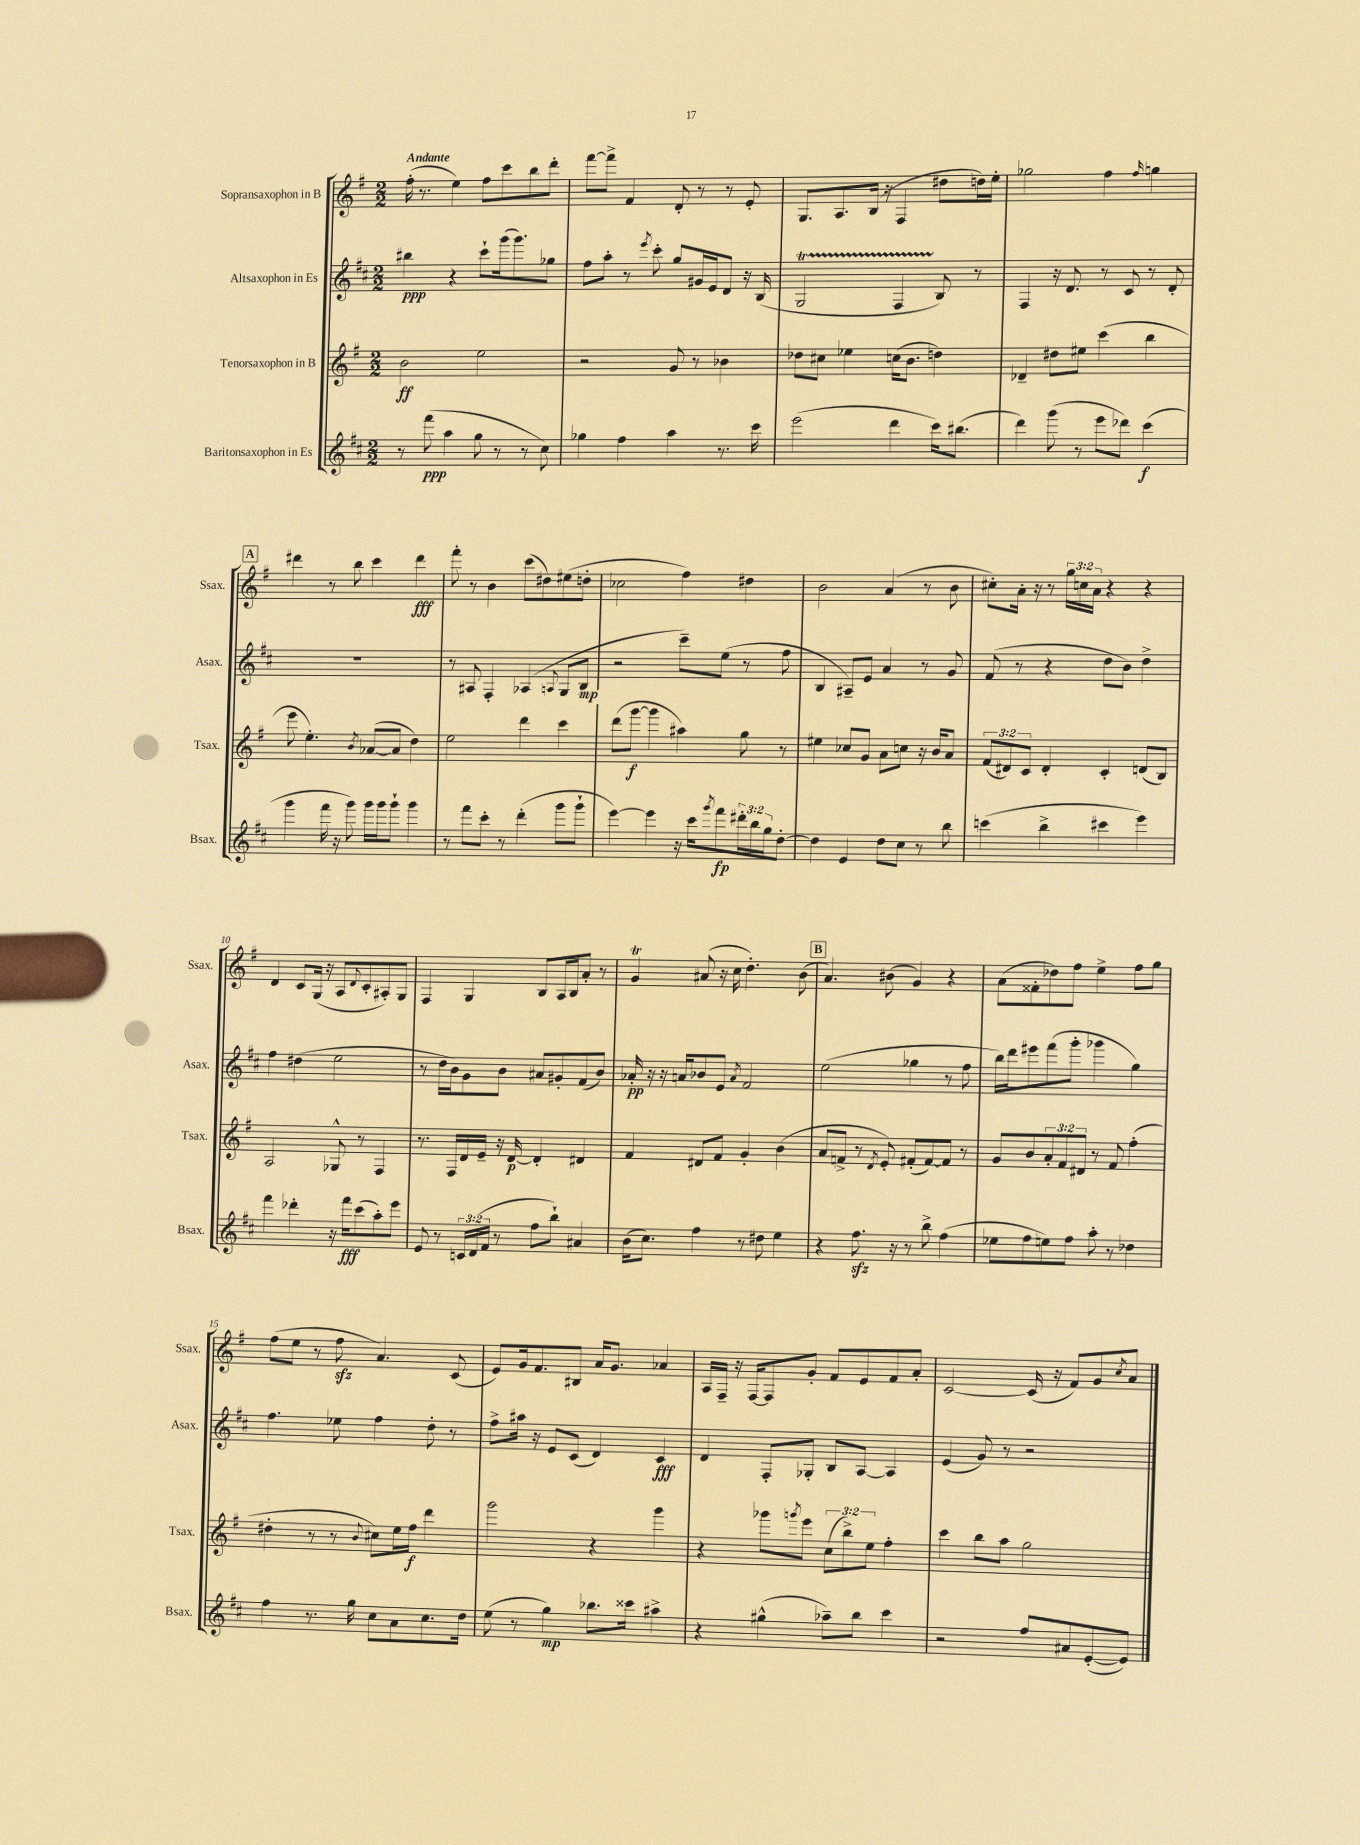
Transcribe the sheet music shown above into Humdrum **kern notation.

**kern	**kern	**kern	**kern
*staff4	*staff3	*staff2	*staff1
*clefG2	*clefG2	*clefG2	*clefG2
*k[f#c#]	*k[f#]	*k[f#c#]	*k[f#]
*M2/2	*M2/2	*M2/2	*M2/2
8r	2b	4bb#	(16ff#'
.	.	.	8.r
(8fff#	.	.	.
4aa	.	4r	4ee)
8gg	2ee	8ccc#`	8ff#
8r	.	(16ggg	8ccc
.	.	8.ggg)	.
8r	.	.	8bb
8cc#)	.	8gg-	8ddd'
=	=	=	=
4gg-	2r	8ff#	[8fff#
.	.	8aa'	8fff#^]
4ff#	.	8r	4f#
.	.	8qeee	.
.	.	8ccc#'	.
4aa	8g	8gg	8d'
.	8r	16g#	8r
.	.	16e	.
8.r	4b-	8d	8r
.	.	16r	8e'
16ccc#	.	(16B	.
=	=	=	=
(2eee	8dd-	2G	8.G
.	8cc#	.	.
.	.	.	8.A
.	4ee-	.	.
.	.	.	(16B
.	.	.	16r
4ddd	(16cc	4F#	4F#
.	8.b	.	.
16ccc#)	4dd)	8B)	8dd#
(8.bb#	.	.	.
.	.	8r	16dd)
.	.	.	16ee'
=	=	=	=
4ddd)	4d-~	4F#	2gg-
(8ggg	8dd#	16r	.
.	.	8.d	.
8r	8ee#	.	.
8eee	(4ccc	8r	4ff#
8ddd-)	.	8c#	.
.	.	.	16qqff#
(4ccc#	4bb	8r	4gg
.	.	8d'	.
=	=	=	=
4ggg	8eee	1r	4ddd#
.	4.ee')	.	.
16fff#	.	.	8r
16r	.	.	.
8ggg)	.	.	8bb
.	8qb	.	.
16ggg	([8a-	.	4ccc
16ggg	.	.	.
8ggg`	8a-]	.	.
4ggg	4dd)	.	4ddd#
=	=	=	=
8r	2ee	8r	8fff#'
8fff#	.	8A#	8r
8ccc#'	.	4F#'	4b
8r	.	.	.
(4ddd'	4ddd	(4A-	(8ccc
.	.	.	8dd#)
.	.	8qqA	.
8ggg	4ccc	8G	(8ee#
8ggg`	.	8B	8dd'
=	=	=	=
[4eee)	(8ddd	2r	2cc-
.	[8ggg	.	.
4eee]	4ggg]	.	.
16r	4aa#)	8ccc#~)	4ff#)
16ccc#	.	.	.
8qggg	.	.	.
8fff#	.	(8ee	.
24ddd#'	8gg	8r	4dd#
24bb	.	.	.
24gg	.	.	.
[8dd'	8r	8ff#	.
=	=	=	=
4dd]	4ee#	4B	2b
4e	8cc-	8A#~)	.
.	8g	8e	.
8dd	8a	4a	(4a
8cc#	8cc	.	.
8r	16r	8r	8r
.	16b	.	.
8bb	8a	8g	8b
=	=	=	=
(4ccc	(12f#	(8f#	8cc#')
.	12d#)	.	.
.	.	8r	16a'
.	12c	.	.
.	.	.	16r
4bb^	4d#'	4r	8r
.	.	.	24gg
.	.	.	24cc
.	.	.	24a
4ccc#	4c'	8dd	4r
.	.	8b)	.
4eee)	(8d	4dd^	4r
.	8B)	.	.
=	=	=	=
4fff#	2A	4ff#	4d
4ddd-'	.	(4dd#	8c
.	.	.	(16G
.	.	.	16r
16r	8G-^^	2ee	8A
16fff#	.	.	.
.	.	.	8qqd
(8ccc#	8r	.	8c'
8aa')	4F#	.	8A#')
8eee	.	.	8G
=	=	=	=
8e	8.r	8r	4F#
8r	.	16dd	.
.	16F#	16b)	.
24c	16d	8g	4G
(24d	.	.	.
.	16e~	.	.
24f#	.	.	.
8r	16r	8b	.
.	[16d	.	.
8ff#	4d']	8a#	8B
8bb`)	.	8g#'	16A
.	.	.	16B
4a#	4d#	(8f#	8a'
.	.	8b)	8r
=	=	=	=
(16b	4f#	16a-'	4g
8.cc#)	.	16r	.
.	.	16r	.
.	.	16a	.
4ff#	8d#	8b-	(8a#
.	8f#	8e	16r
.	.	.	16cc
.	.	8qa	.
8r	4g'	2f#	4.dd')
8dd#	.	.	.
4ee	(4b	.	.
.	.	.	(8b
=	=	=	=
4r	8a	(2ee	4.a)
.	8f^	.	.
8.ff#	8r	.	.
.	8qd	.	.
.	8e')	.	(8b#
16r	.	.	.
8r	(8f#'	4gg-	4g)
8bb^	[8f#)	.	.
(4ff#	8f#]	8r	4r
.	8r	8ff#	.
=	=	=	=
8ee-	8g	16bb)	(8a
.	.	16ddd	.
8ff#	8b	8eee#	8f##'
8ee)	12a'	(8fff#	8dd-)
.	12f#	.	.
8ff#	.	8ggg'	8ff#
.	12d#	.	.
8aa'	8r	4ggg-	4ee^
8r	8f#	.	.
4dd-	(4ff#'	4gg)	8ff#
.	.	.	8gg
=	=	=	=
4ff#	4dd#'	4.ff#	(8ff#
.	.	.	8ee
8.r	8r	.	8r
.	8r	8ee-	8ff#
16gg	.	.	.
.	8qqb	.	.
8cc#	8cc#)	4ff#	4.a)
8a	16ee	.	.
.	16ff#	.	.
8.cc#	4ddd	8dd'	.
.	.	8r	(8c
16dd	.	.	.
=	=	=	=
(8ee	2ggg	8ff#^	8e)
8r	.	16aa#	16g
.	.	16r	8.f#
4gg)	.	8e	.
.	.	(8c#	8B#
8.bb-	4r	4d)	16a
.	.	.	8.g
16ccc##	.	.	.
4aa#^	4ggg	4c#	4a-
=	=	=	=
4r	4r	4d	16A
.	.	.	16F#~
.	.	.	16r
.	.	.	[16F#
(4gg#^^	8ggg-	8F#'	8F#]
.	8qggg	.	.
.	8eee	8G-'	8g'
8aa-~)	(12cc	8B	8f#
.	12bb^)	.	.
8bb	.	[8A	8e
.	12ee	.	.
4ccc#	4ff#'	4A]	8f#
.	.	.	8a'
=	=	=	=
2r	4ccc	(4e	[2c
.	8bb	8g)	.
.	8aa	8r	.
8ff#	2gg	2r	(16c]
.	.	.	16r
8a#	.	.	8f#)
([8e'	.	.	8g
.	.	.	8qcc
8e])	.	.	8a
==	==	==	==
*-	*-	*-	*-
